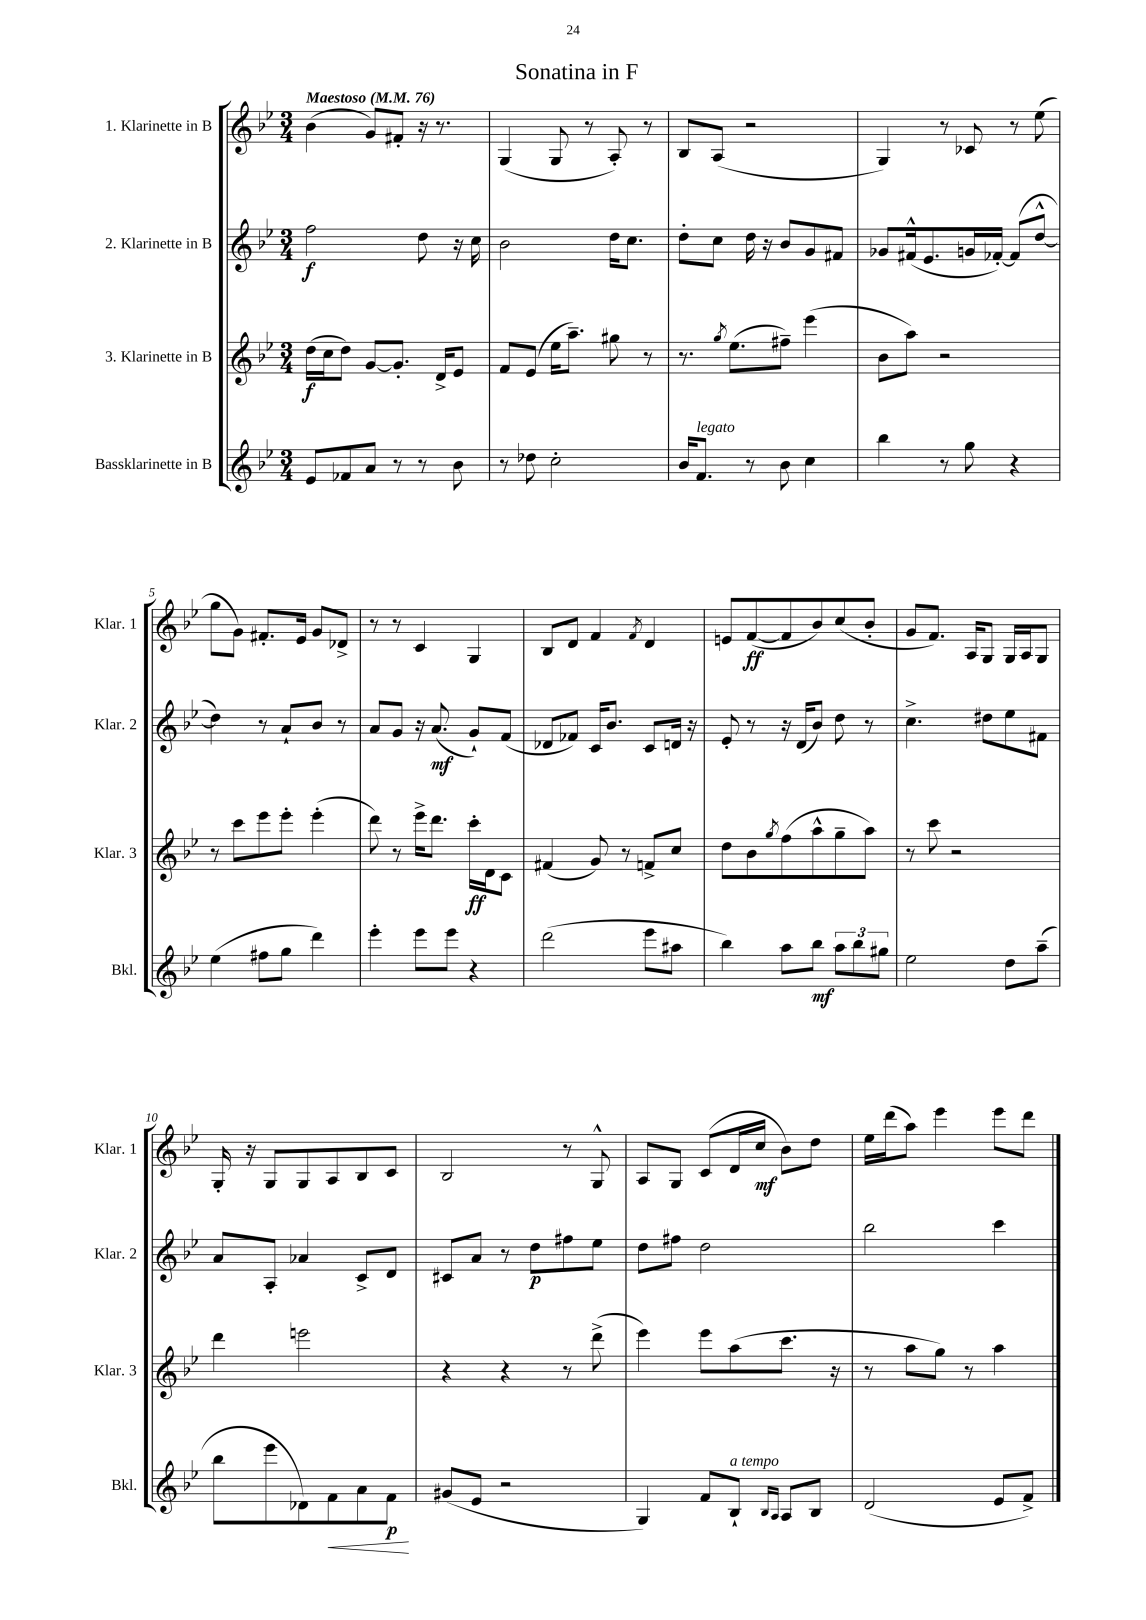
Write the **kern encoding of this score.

**kern	**kern	**kern	**kern
*staff4	*staff3	*staff2	*staff1
*clefG2	*clefG2	*clefG2	*clefG2
*k[b-e-]	*k[b-e-]	*k[b-e-]	*k[b-e-]
*M3/4	*M3/4	*M3/4	*M3/4
*MM76	*MM76	*MM76	*MM76
8e-/L	(16dd\LL	2ff\	(4b-\
.	16cc\J	.	.
8f-/	8dd\J)	.	.
8a/J	[8g/L	.	8g/L)
8r	8.g'/]J	.	8f#'/J
8r	.	8dd\	16r
.	16d^/LK	.	8.r
8b-\	8e-/J	16r	.
.	.	16cc\	.
=	=	=	=
8r	8f/L	2b-\	(4G/
8dd-\	(8e-/J	.	.
2cc'\	16ee-\LK	.	8G/
.	8.aa~\J)	.	.
.	.	.	8r
.	8gg#\	16dd\LK	8A'/)
.	.	8.cc\J	.
.	8r	.	8r
=	=	=	=
16b-/LK	8.r	8dd'\L	8B-/L
8.f/J	.	.	.
.	.	8cc\J	(8A/J
.	8qgg/	.	.
.	(8.ee-\L	.	.
8r	.	16dd\	2r
.	.	16r	.
8b-\	8ff#~\J)	8b-/L	.
4cc\	(4eee-\	8g/	.
.	.	8f#/J	.
=	=	=	=
4bb-\	8b-\L	8g-/L	4G/)
.	8aa\J)	(16f#^^/k	.
.	.	8.e-/	.
8r	2r	.	8r
8gg\	.	16g/L	8c-/
.	.	[16f-'/JJ)	.
4r	.	(8f-/]L	8r
.	.	[8dd^^/J	(8ee-\
=	=	=	=
(4ee-\	8r	4dd\])	8gg\L
.	8ccc\L	.	8g\J)
8ff#\L	8eee-\	8r	8.f#'/L
8gg\J	8eee-'\J	8a`/L	.
.	.	.	16e-/Jk
4ddd\)	(4eee-'\	8b-/J	8g/L
.	.	8r	8d-^/J
=	=	=	=
4eee-'\	8ddd\)	8a/L	8r
.	8r	8g/J	8r
8eee-\L	16eee-^\LK	16r	4c/
.	8.ddd\J	(8.a/	.
8eee-\J	.	.	.
4r	16ccc'\LL	8g`/L)	4G/
.	16d\J	.	.
.	8c\J	(8f/J	.
=	=	=	=
(2ddd\	(4f#/	8d-/L	8B-/L
.	.	8f-/J)	8d/J
.	8g/)	16c/LK	4f/
.	.	8.b-/J	.
.	8r	.	.
.	.	.	8qf/
8eee-\L	8f^/L	8c/L	4d/
8aa#\J	8cc/J	16d/Jk	.
.	.	16r	.
=	=	=	=
4bb-\)	8dd\L	8e-'/	8e/L
.	8b-\	8r	([8f/
.	8qgg/	.	.
8aa\L	(8ff\	16r	8f/]
.	.	(16d/LK	.
8bb-\J	8aa^^\	8b-/J)	8b-/)
12aa\L	8gg~\	8dd\	(8cc/
12bb-\	.	.	.
.	8aa\J)	8r	8b-'/J
12gg#\J	.	.	.
=	=	=	=
2ee-\	8r	4.cc^\	8g/L
.	8ccc\	.	8.f/J)
.	2r	.	.
.	.	.	16A/LK
.	.	8dd#\L	8G/J
8dd\L	.	8ee-\	16G/LL
.	.	.	16A/J
(8aa~\J	.	8f#\J	8G/J
=	=	=	=
8bb-\L	4ddd\	8a/L	16G'/
.	.	.	16r
8eee-\	.	8A'/J	8G/L
8d-\)	2eee\	4a-/	8G/
8f\	.	.	8A/
8a\	.	8c^/L	8B-/
8f\J	.	8d/J	8c/J
=	=	=	=
(8g#/L	4r	8c#/L	2B-/
8e-/J	.	8a/J	.
2r	4r	8r	.
.	.	8dd\L	.
.	8r	8ff#\	8r
.	(8ddd^\	8ee-\J	8G^^/
=	=	=	=
4G/)	4eee-\)	8dd\L	8A/L
.	.	8ff#\J	8G/J
8f/L	8eee-\L	2dd\	(8c/L
8B-`/J	(8aa\	.	16d/L
.	.	.	16cc/JJ
16qqB-/LL	.	.	.
16qqA/JJ	.	.	.
8A/L	8.ccc\J	.	8b-\L)
8B-/J	.	.	8dd\J
.	16r	.	.
=	=	=	=
(2d/	8r	2bb-\	16ee-\LL
.	.	.	(16ddd\J
.	8aa\L	.	8aa\J)
.	8gg\J)	.	4eee-\
.	8r	.	.
8e-/L	4aa\	4ccc\	8eee-\L
8f^/J)	.	.	8ddd\J
==	==	==	==
*-	*-	*-	*-
